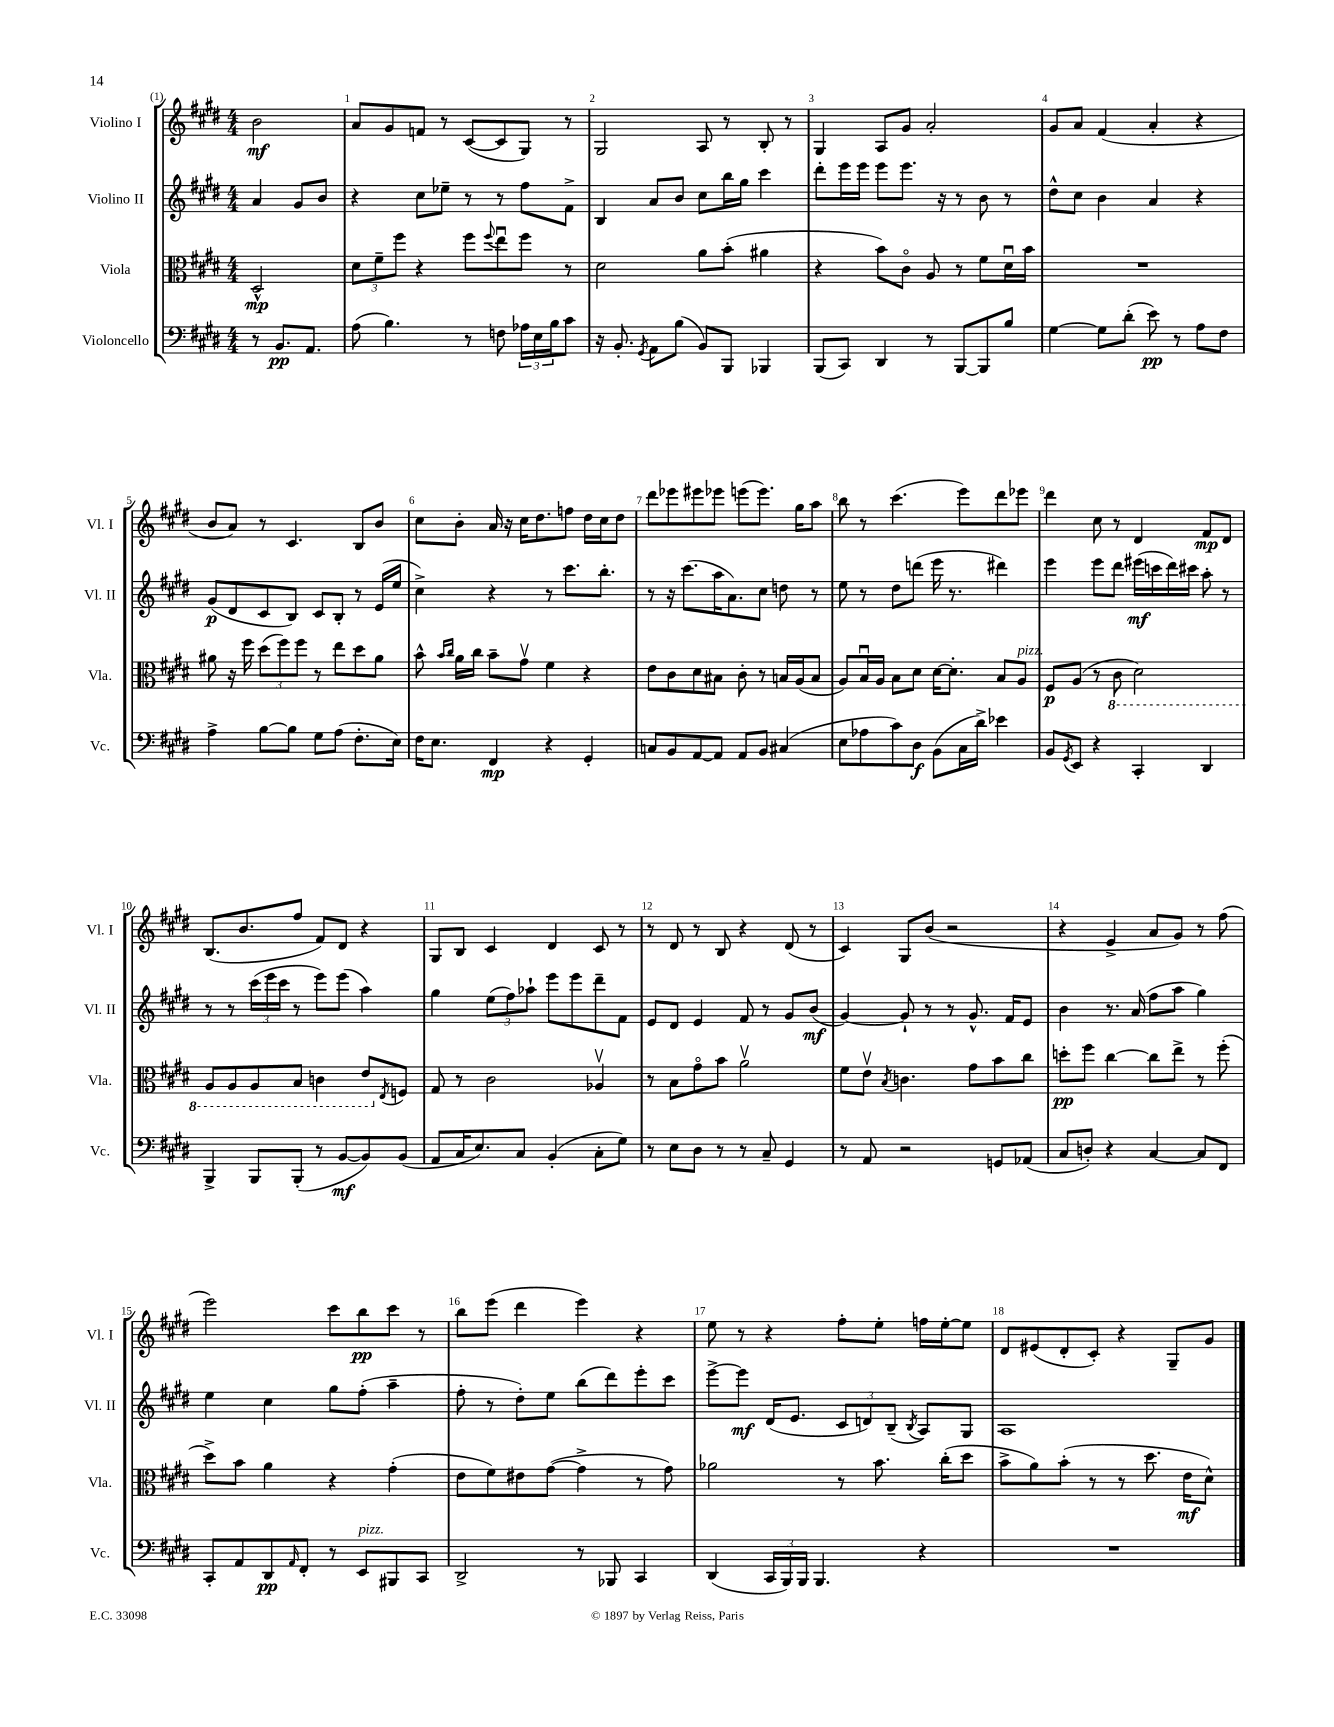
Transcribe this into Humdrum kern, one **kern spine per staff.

**kern	**kern	**kern	**kern
*staff4	*staff3	*staff2	*staff1
*clefF4	*clefC3	*clefG2	*clefG2
*k[f#c#g#d#]	*k[f#c#g#d#]	*k[f#c#g#d#]	*k[f#c#g#d#]
*M4/4	*M4/4	*M4/4	*M4/4
8r	2D#^^/	4a/	2b\
8.BB/L	.	.	.
.	.	8g#/L	.
8.AA/J	.	.	.
.	.	8b/J	.
=	=	=	=
(8A\	12d#\L	4r	8a/L
.	12f#~\	.	.
4.B\)	.	.	8g#/
.	12ff#\J	.	.
.	4r	8cc#\L	8f/J
.	.	8ee-~\J	8r
8r	8ff#\L	8r	([8c#/L
.	8qqff#/	.	.
8F\	8eeu\	8r	8c#/]
24A-\LL	8ff#\J	8ff#\L	8G#/J)
24E\	.	.	.
24B\J	.	.	.
8c#\J	8r	8f#^\J	8r
=	=	=	=
16r	2d#\	4B/	2G#/
8.BB'/	.	.	.
8qGG#/	.	.	.
8AA\L	.	8a/L	.
(8B\J	.	8b/J	.
8BB/L)	8a\L	8cc#\L	8A/
8BBB/J	(8b'\J	16bb\L	8r
.	.	16gg#\JJ	.
4BBB-/	4a#\	4ccc#\	8B'/
.	.	.	8r
=	=	=	=
(8BBB/L	4r	8ddd#'\L	4G#/
8CC#/J)	.	16eee\L	.
.	.	16eee\JJ	.
4DD#/	8b\L)	8eee\L	8A/L
.	8c#o\J	8.eee\J	8g#/J
8r	8A/	.	2a'/
.	.	16r	.
[8BBB/L	8r	8r	.
8BBB/]	8f#\L	8b\	.
8B/J	16d#u\L	8r	.
.	16b\JJ	.	.
=	=	=	=
[4G#\	1r	8dd#^^\L	8g#/L
.	.	8cc#\J	8a/J
8G#\]L	.	4b\	(4f#/
(8d#'\J	.	.	.
8e\)	.	4a/	4a'/
8r	.	.	.
8A\L	.	4r	4r
8F#\J	.	.	.
=	=	=	=
4A^\	8a#\	(8g#/L	8b/L
.	16r	8d#/	8a/J)
.	16ff#\	.	.
[8B\L	(12dd#\L	8c#/	8r
.	12ff#\)	.	.
8B\]J	.	8B/J)	4.c#/
.	12ff#\J	.	.
8G#\L	8r	8c#/L	.
(8A\J	8ee\L	8B'/J	.
8.F#'\L	8dd#\	8r	8B/L
.	8a#\J	(16e/LL	8b/J
16E\Jk)	.	16ee/JJ	.
=	=	=	=
16F#\LK	8b^^\	4cc#^\)	8cc#\L
8.E\J	.	.	.
.	16qqb/LL	.	.
.	16qqcc#/JJ	.	.
.	16a\LL	.	8b'\J
.	16cc#\JJ	.	.
4FF#/	8b~\L	4r	16a/
.	.	.	16r
.	8g#v\J	.	16cc#\LK
.	.	.	8.dd#\
4r	4f#\	8r	.
.	.	8.ccc#\L	8ff\J
4GG#'/	4r	.	16dd#\LL
.	.	8.bb'\J	16cc#\J
.	.	.	8dd#\J
=	=	=	=
8C/L	8e\L	8r	8ddd#\L
8BB/	8c#\	16r	8eee-\
.	.	(8.ccc#\L	.
[8AA/	8d#\	.	8eee#\
8AA/]J	8B#\J	16aa\K	8eee-\J
.	.	8.a\)	.
8AA/L	8c#'\	.	(8eee\L
8BB/J	8r	8cc#\J	8.eee\J)
(4C#/	16B/LL	8dd\	.
.	(16A/J	.	16gg#\LK
.	8B/J	8r	8aa\J
=	=	=	=
8E\L	8A/L)	8ee\	8bb\
8A-\	16Bu/L	8r	8r
.	16A/JJ	.	.
8c#\)	8B\L	8dd#\L	(4.ccc#\
8D#\J	8d#\J	(8ddd\J	.
(8BB\L	[16d#\LK	16eee\	.
.	8.d#'\]J	8.r	.
16C#\L	.	.	8eee\L)
16d#^\JJ)	.	.	.
4e-\	8B/L	4ddd#\)	8ddd#\
.	8A/J	.	8eee-\J
=	=	=	=
8BB/L	8F#/L	4eee\	4ddd#\
8qGG#/	.	.	.
8EE/J	(8A/J	.	.
4r	8r	8eee\L	8cc#\
.	8C#\	8ddd#\J	8r
4CC#'/	2D#\)	(16eee#\LL	4d#/
.	.	16ccc\	.
.	.	16ddd#\)	.
.	.	16ccc#\JJ	.
4DD#/	.	8aa'\	8f#/L
.	.	8r	8d#/J
=	=	=	=
4BBB^/	8AA/L	8r	(8.B/L
.	8AA/	8r	.
.	.	.	8.b/
8BBB/L	8AA/	(24ccc#\LL	.
.	.	24eee\	.
.	.	24ccc#\JJ	.
(8BBB'/J	8BB/J	8r	8ff#/J
8r	4C\	8eee\L)	8f#/L)
[8BB/L	.	(8eee\J	8d#/J
8BB/])	8E/L	4aa\)	4r
.	8qE/	.	.
(8BB/J	8F/J	.	.
=	=	=	=
8AA/L	8G#/	4gg#\	8G#/L
16C#/K	8r	.	8B/J
8.E/)	.	.	.
.	2c#\	(12ee\L	4c#/
.	.	12ff#\)	.
8C#/J	.	.	.
.	.	12aa-`\J	.
(4BB'/	.	8eee\L	4d#/
.	.	8eee\	.
8C#'\L	4A-v/	8ddd#~\	8c#/
8G#\J)	.	8f#\J	8r
=	=	=	=
8r	8r	8e/L	8r
8E\L	8B\L	8d#/J	8d#/
8D#\J	8g#o\	4e/	8r
8r	8b\J	.	8B/
8r	2av\	8f#/	4r
8C#~/	.	8r	.
4GG#/	.	8g#/L	(8d#/
.	.	(8b/J	8r
=	=	=	=
8r	8f#\L	[4g#/)	4c#/)
8AA/	8ev\J	.	.
.	8qB/	.	.
2r	4.c\	8g#`/]	8G#/L
.	.	8r	(8b/J
.	.	8r	2r
.	8g#\L	8.g#^^/	.
8GG/L	8b\	.	.
.	.	16f#/LK	.
(8AA-/J	8cc#\J	8e/J	.
=	=	=	=
8C#/L	8dd'\L	4b\	4r
8D'/J)	8ff#\J	.	.
4r	[4cc#\	8.r	4e^/
.	.	(16a/	.
[4C#/	8cc#\]L	8ff#\L	8a/L
.	8ee^\J	8aa\J	8g#/J)
8C#/]L	8r	4gg#\)	8r
8FF#/J	(8ff#'\	.	(8ff#\
=	=	=	=
8CC#'/L	8dd#^\L)	4ee\	2eee\)
8AA/	8b\J	.	.
8DD#/	4a\	4cc#\	.
16qqAA/	.	.	.
8FF#'/J	.	.	.
8r	4r	8gg#\L	8ccc#\L
8EE/L	.	(8ff#'\J	8bb\
8BBB#/	(4g#'\	4aa~\	8ccc#\J
8CC#/J	.	.	8r
=	=	=	=
2DD#^/	8e\L	8ff#'\	8bb\L
.	8f#\)	8r	(8eee\J
.	8e#\	8dd#'\L)	4ddd#\
.	([8g#\J	8ee\J	.
8r	4g#^\]	(8bb\L	4eee\)
8BBB-/	.	8ddd#\)	.
4CC#/	8r	8eee'\	4r
.	8g#\)	8ccc#\J	.
=	=	=	=
(4DD#/	2a-\	[8eee^\L	8ee\
.	.	8eee\]J	8r
24CC#/LL	.	(16d#/LK	4r
24BBB/)	.	.	.
.	.	8.e/J	.
24BBB/JJ	.	.	.
4.BBB/	.	.	.
.	8r	12c#/L	8ff#'\L
.	.	12d/)	.
.	8.b\	.	8ee'\J
.	.	(12B~/J	.
.	.	8qB/	.
4r	.	8A/L)	16ff\LL
.	(16cc#'\LK	.	[16ee'\J
.	8dd#\J	8G#/J	8ee\]J
=	=	=	=
1r	8b^\L	1A	8d#/L
.	8a\)	.	(8e#/
.	(8b'\J	.	8d#'/
.	8r	.	8c#'/J)
.	8r	.	4r
.	8.dd#\	.	.
.	.	.	8G#~/L
.	16e\LK	.	.
.	8d#^^\J)	.	8g#/J
==	==	==	==
*-	*-	*-	*-
